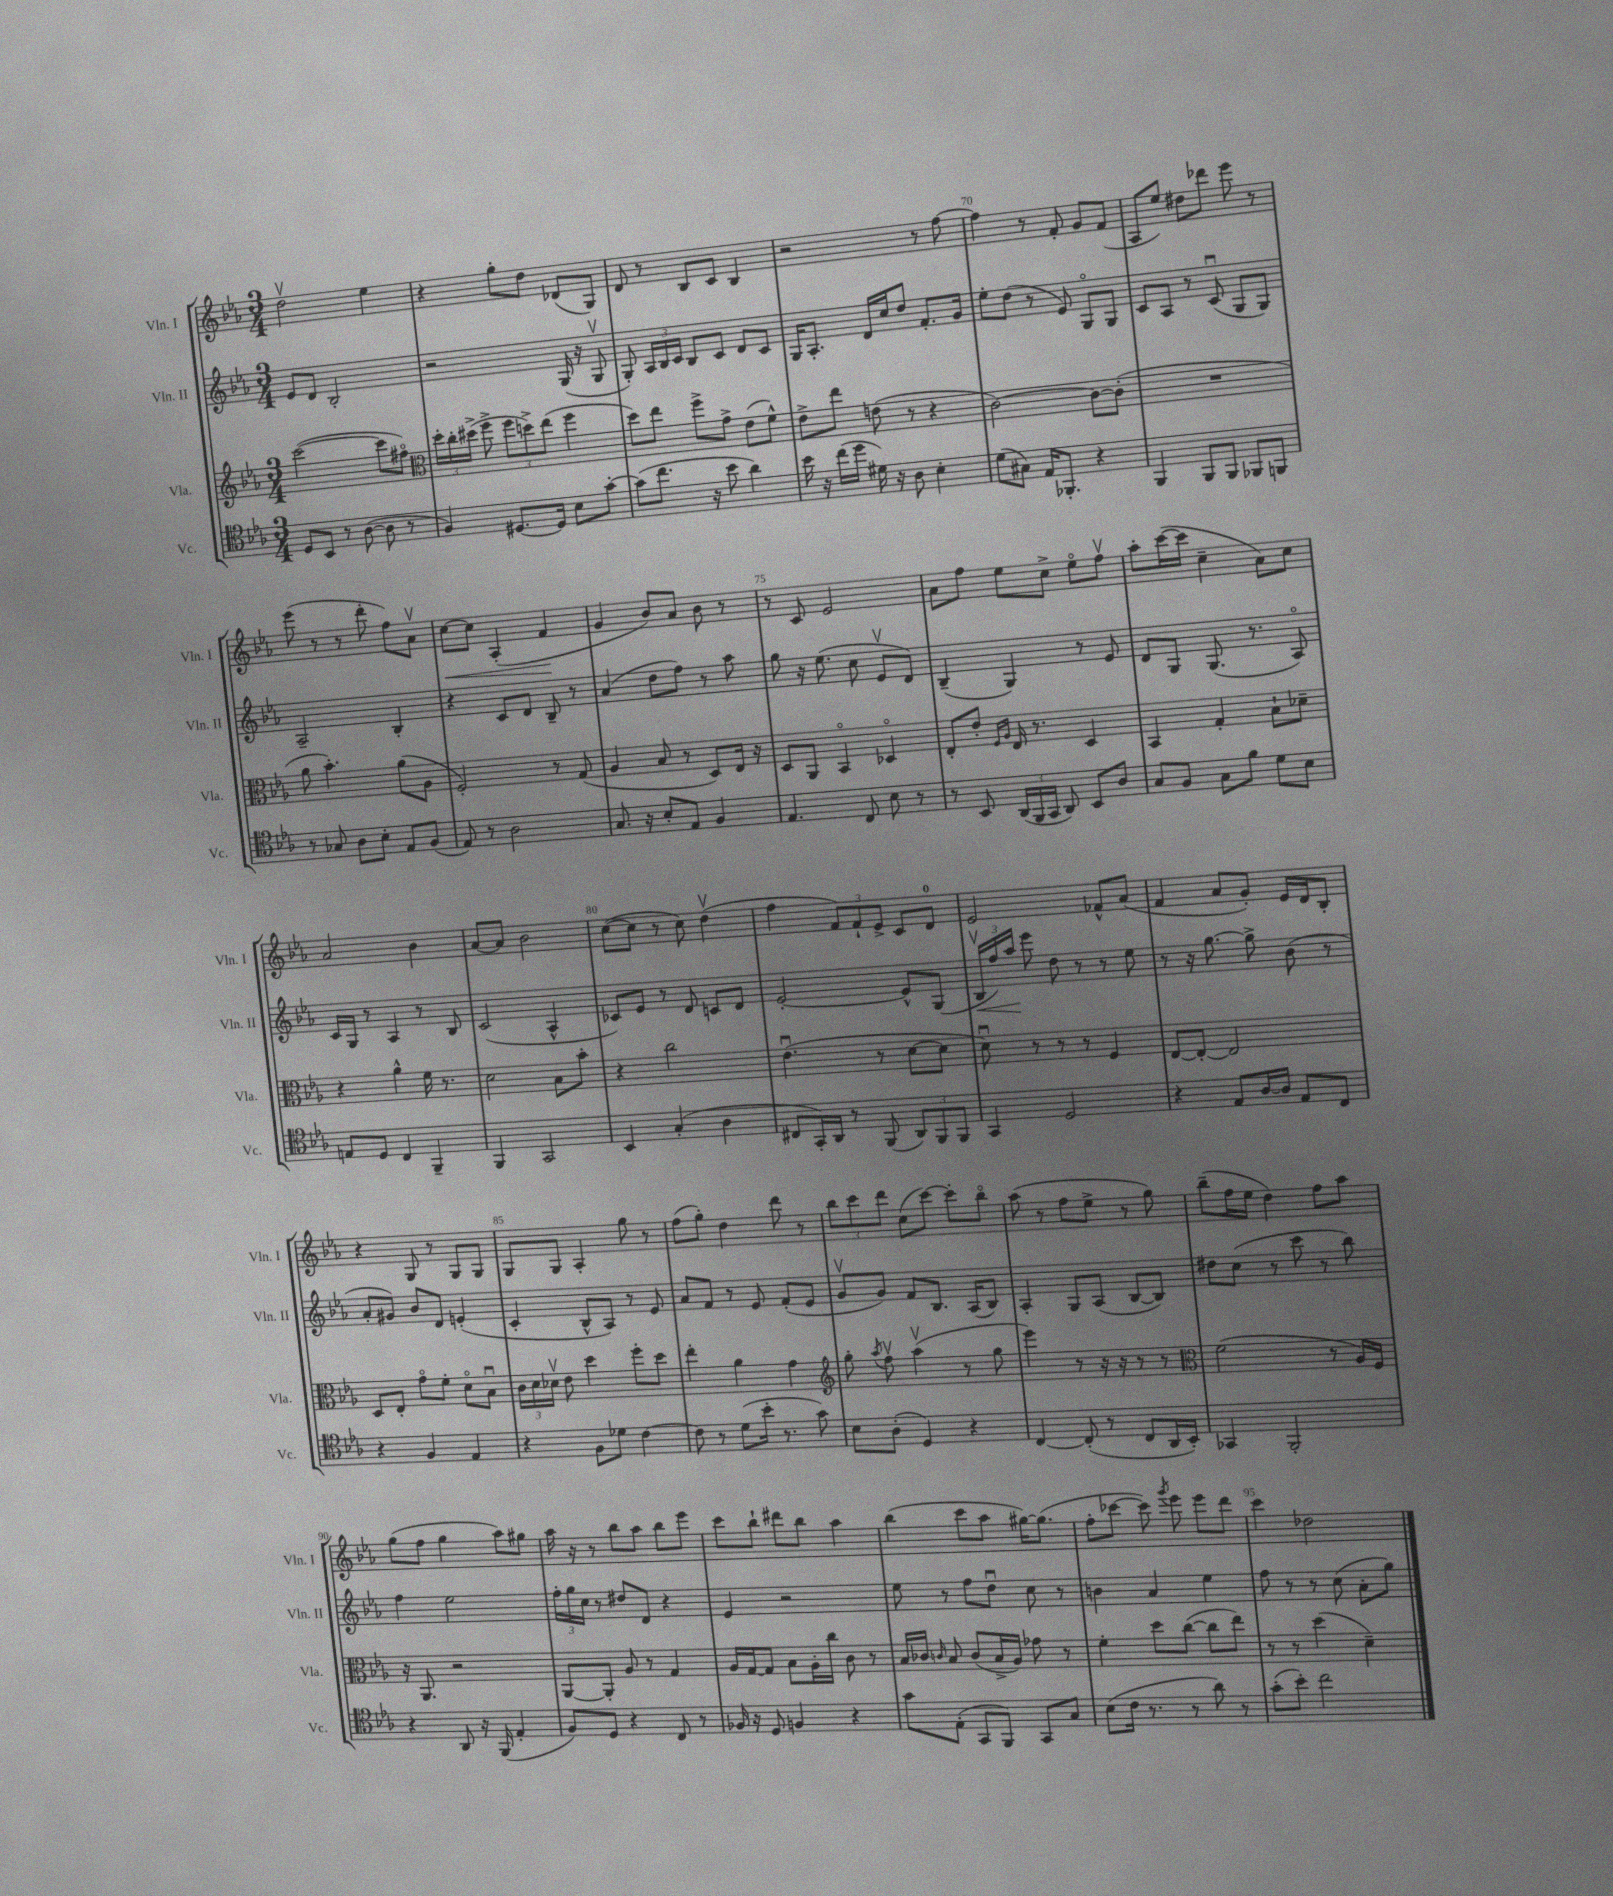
<<
\new StaffGroup <<
\new Staff = "s0" \with { instrumentName = "Vln. I" shortInstrumentName = "Vln. I" } {
    \clef treble \key ees \major \numericTimeSignature \time 3/4
    \autoBeamOff d''2\upbow ees''4 |
    r4 g''8[-. d''8] des'8[( g8]) |
    d'8 r8 bes8[ c'8] bes4 |
    r2 r8 f''8~ |
    f''4 r8 f'8-. g'8[ f'8]( |
    aes8[ ees''8]) dis''8[ des'''8] ees'''8 r8 |
    ees'''8( r8 r8 d'''8-. f''8[) aes'8]\upbow |
    c''8[~\< c''8] aes4-.( f'4\! |
    g'4 bes'8[) aes'8] bes'8 r8 |
    r8 c'8 ees'2 |
    aes'8[ f''8] ees''8[ c''8]-> ees''8[\flageolet f''8]\upbow |
    aes''8[-. c'''16~( c'''16] c''4-- aes'8[) c''8] |
    aes'2 bes'4 |
    aes'8[~ aes'8] bes'2 |
    c''8[~( c''8] r8 c''8) d''4\upbow( |
    f''4 \tuplet 3/2 { f'8[) f'8-! ees'8]-> } c'8[ d'8]-0 |
    ees'2 fes'8[-^ aes'8]( |
    f'4 aes'8[ g'8]-.) ees'16[ d'16 bes8]-. |
    r4 g8 r8 g8[ g8] |
    g8[ g8] aes4-. g''8 r8 |
    f''8[( g''8]-.) d''4 d'''8 r8 |
    \tuplet 3/2 { bes''8[ c'''8 d'''8] } c''8[( c'''8]~) c'''8[-. bes''8]\flageolet |
    aes''8( r8 f''8[ ees''8]-> r8 g''8) |
    bes''8[--( f''16 ees''16] d''4) f''8[ aes''8] |
    g''8[( f''8] g''4 aes''8[) gis''8] |
    aes''16 r16 r8 bes''8[ aes''8] bes''8[ ees'''8] |
    c'''8[ bes''8]-! dis'''8[ bes''8] aes''4 |
    bes''4( c'''8[ aes''8] gis''16[~) gis''8.]( |
    f''8[-. ces'''8]~ ces'''8) \acciaccatura { g'''8 } ees'''8 ees'''8[ d'''8] |
    c'''4 des''2 \bar "|." |
}
\new Staff = "s1" \with { instrumentName = "Vln. II" shortInstrumentName = "Vln. II" } {
    \clef treble \key ees \major \numericTimeSignature \time 3/4
    \autoBeamOff ees'8[ d'8] bes2-. |
    r2 g16( r16 g8\upbow |
    g8-.) \tuplet 3/2 { aes16[ bes16 c'16] } bes8[ c'8] d'8[ c'8] |
    g16[ aes8.]-. d'16[ c''16 d''8] f'8.[-. g'16] |
    ees''8[-. d''8]( r8 ees'8) g8[\flageolet g8] |
    c'8[ aes8] r8 c'8\downbow( g8[ g8]) |
    aes2-- bes4-. |
    r4 c'8[ d'8] bes8-- r8 |
    aes'4( d''8[ f''8]) r8 aes''8 |
    g''8 r16 ees''8.( c''8 ees'8[\upbow d'8]) |
    bes4--( g4) r8 ees'8 |
    d'8[ g8] g8.( r8. aes8\flageolet) |
    c'16[ g16] r8 aes4 r8 bes8 |
    c'2( aes4-^ |
    ces'8[) ees'8] r8 d'8 c'8[ d'8] |
    ees'2~-. ees'8[-^ g8]( |
    \tuplet 3/2 { bes16[\upbow\< f''16) aes''16]\! } ees'''8 d''8 r8 r8 ees''8 |
    r8 r16 g''8.~ g''8-> bes'8( r8 |
    aes'8[-. gis'8]) bes'8[ d'8] e'4-.( |
    c'4-. bes8[-^ aes8]) r8 ees'8 |
    aes'8[ f'8] r8 ees'8 f'8[-.( ees'8] |
    g'8[\upbow g'8]) f'8[ bes8.] aes16[( bes8]) |
    aes4-. g8[ aes8]( bes8[~ bes8]) |
    dis''8[ c''8]( r8 c'''8 r8 bes''8) |
    f''4 ees''2 |
    \tuplet 3/2 { f''16[-. g''16 c''16] } r8 dis''8[ d'8] r4 |
    ees'4 r2 |
    ees''8 r8 f''8[ d''8]\downbow c''8 r8 |
    b'4 aes'4 ees''4 |
    f''8 r8 r8 c''8( aes'8[-. g''8]) \bar "|." |
}
\new Staff = "s2" \with { instrumentName = "Vla." shortInstrumentName = "Vla." } {
    \clef treble \key ees \major \numericTimeSignature \time 3/4
    \autoBeamOff c'''2~( c'''8[ fis''8]\flageolet) |
    \clef alto \tuplet 3/2 { d''16[-. c''16-. dis''16]->( } f''8-> \tuplet 3/2 { f''8[ d''8->) ees''8]( } f''4 |
    d''8[) ees''8] f''8[-> g'8]-> ees'8[( f'8]-^) |
    ees'8[-> ees''8] e'8( r8 r4 |
    c'2~) c'8[~ c'8]-.( |
    R2. |
    aes'8 bes'4.-.) aes'8[( aes8] |
    f2-.) r8 g8( |
    aes4 bes8 r8 d8[) ees16] r16 |
    d8[ aes,8] bes,4\flageolet des4\flageolet |
    ees8[-. ees'8]-. \grace { f16[ aes16] } ees16 r8. d4 |
    bes,4 g4-. bes8[-! des'8]-- |
    r4 aes'4-^ f'16 r8. |
    d'2 bes8[ bes'8]-. |
    r4 c''2 |
    ees'4.\downbow( r8 d'8[~ d'8] |
    d'8\downbow) r8 r8 r8 f4 |
    ees8[~ ees8]~-. ees2 |
    d8[ ees8]-. g'8[\flageolet f'8]-. d'8[\flageolet bes8]\downbow |
    \tuplet 3/2 { c'16[ d'16 des'16]\upbow } ees'8 d''4 f''8[-. d''8] |
    ees''4-. aes'4 g'4 |
    \clef treble g''8-. \acciaccatura { aes''8 } f''8\upbow aes''4\upbow( r8 g''8 |
    ees'''4) r8 r16 r16 r8 r8 |
    \clef alto f'2( r8 aes16[) f16] |
    r16 aes,8. r2 |
    aes,8[~ aes,8]-. aes8 r8 g4 |
    aes16[ g16~ g8] bes8[ aes16-. c''16] c'8 r8 |
    bes16[ ces'16] \grace { c'16 } bes8 c'8[( bes16-> aes16]) ges'8 r8 |
    f'4-. d''8[ c''8]~( c''8[ ees''8]) |
    r8 r8 d''4( d'4--) \bar "|." |
}
\new Staff = "s3" \with { instrumentName = "Vc." shortInstrumentName = "Vc." } {
    \clef tenor \key ees \major \numericTimeSignature \time 3/4
    \autoBeamOff d8[ bes,8] r8 aes8~( aes8 r8 |
    f4) dis8.[~ dis16] bes8[ g'8]~-. |
    g'8[( c''8.] r16 bes'8 aes'4) |
    bes'16 r16 c''16[( d''16] dis'16) r16 aes8 bes4-. |
    d'8[( gis8]) ees16[ fes,8.]-. r4 |
    f,4 f,8[ f,8] fes,8[ f,8] |
    r8 ges8 aes8[ bes8]-. ees8[ f8]( |
    ees8) r8 aes2 |
    g8. r16 bes8[-. ees8] f4 |
    ees4. c8 bes8 r8 |
    r8 bes,8 \tuplet 3/2 { aes,16[( f,16 g,16] } aes,8) bes,8[ aes8] |
    g8[ f8] g8[ f'8] d'8[ bes8] |
    e8[ d8] c4 f,4-- |
    f,4 g,2 |
    bes,4 g4-.( aes4 |
    cis8[ g,16-.) aes,16] r8 f,8( \tuplet 3/2 { aes,8[) f,8 f,8] } |
    g,4 d2 |
    r4 ees8[ aes16~ aes16] ees8[ c8] |
    r4 f4 ees4 |
    r4 f8[ des'8] c'4~ |
    c'8 r8 d'8[( bes'16]-. r8. g'8) |
    bes8[ aes8]-.( d4) r4 |
    c4~ c8-.( r8 c8[ aes,16 bes,16]-.) |
    ges,4 f,2-. |
    r4 aes,8 r16 f,16( ees4-. |
    f8[) d8] r4 c8 r8 |
    fes16 r16 d8 f4 r4 |
    g'8[ ees8]-.( g,8[ f,8]) g,8[ g8] |
    bes8[( c'16] r8. r8 aes'8) r8 |
    g'8[-.( bes'8]-.) c''2 \bar "|." |
}
>>
>>
\layout { \context { \Score currentBarNumber = #66 \override BarNumber.break-visibility = ##(#f #t #t) barNumberVisibility = #(every-nth-bar-number-visible 5) } }
